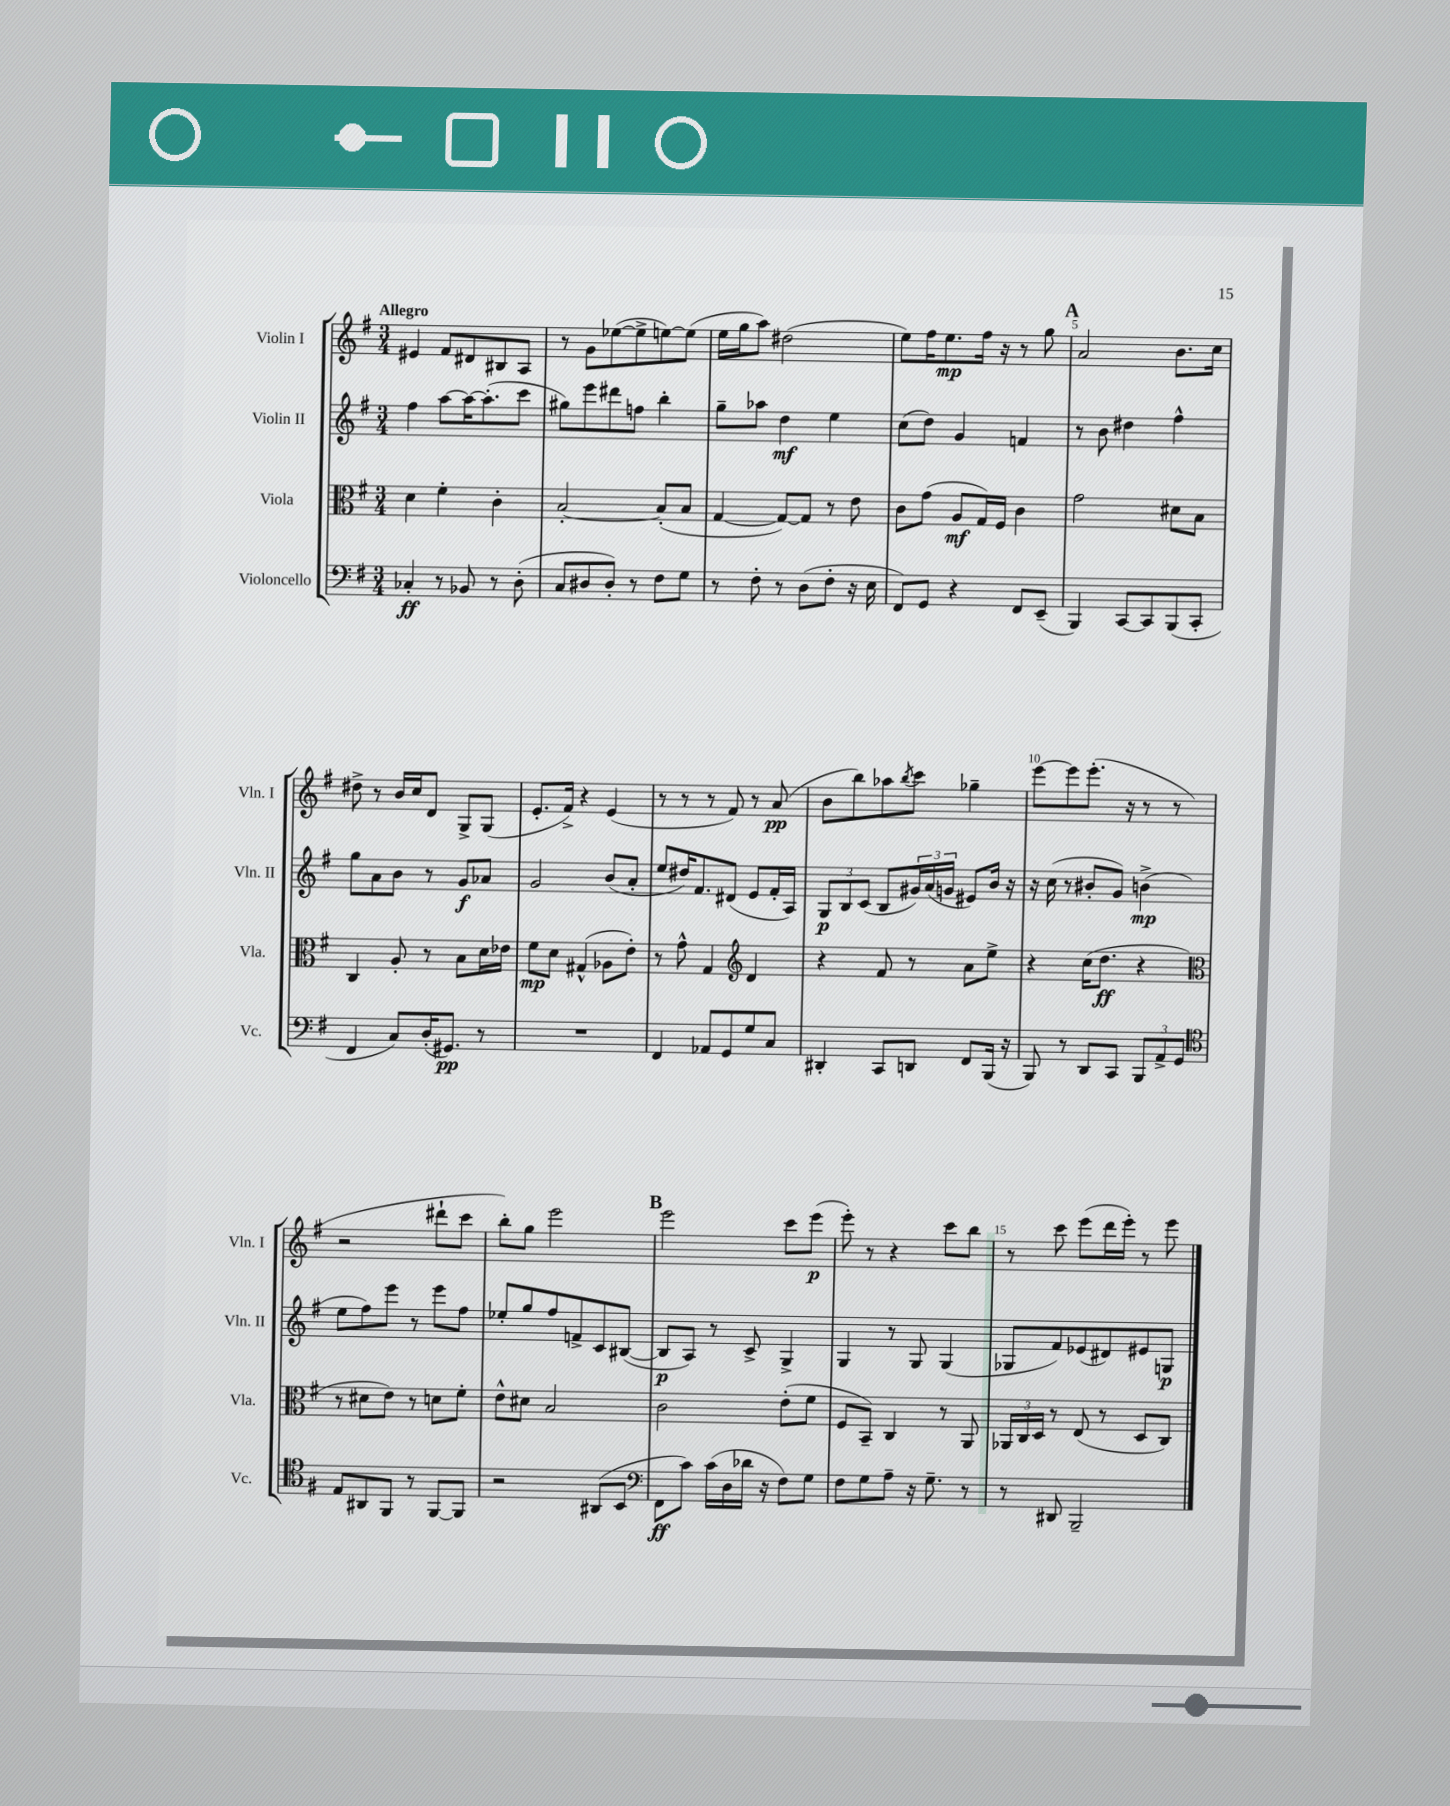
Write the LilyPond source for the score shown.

<<
\new StaffGroup <<
\new Staff = "s0" \with { instrumentName = "Violin I" shortInstrumentName = "Vln. I" } {
    \clef treble \key g \major \numericTimeSignature \time 3/4 \tempo "Allegro"
    eis'4 fis'8 dis'8 bis8 a8 |
    r8 g'8 ees''8~( ees''8-> e''8~) e''8( |
    e''16 g''16 a''8) dis''2( |
    e''8) fis''16 e''8.\mp fis''16 r16 r8 g''8 |
    \mark \markup { \bold "A" } a'2 b'8. c''16 |
    dis''8-> r8 b'16 c''16 d'8 g8-> g8( |
    e'8.-. fis'16->) r4 e'4( |
    r8 r8 r8 fis'8) r8 a'8\pp( |
    b'8 b''8) aes''8 \acciaccatura { b''8 } c'''8 ges''4-- |
    e'''8~ e'''8 e'''8.-.( r16 r8 r8 |
    r2 dis'''8-! c'''8 |
    b''8-.) g''8 e'''2 |
    \mark \markup { \bold "B" } e'''2 c'''8 e'''8\p( |
    e'''8-.) r8 r4 c'''8 b''8 |
    r8 c'''8 e'''8( d'''16 e'''16-.) r8 e'''8 \bar "|." |
}
\new Staff = "s1" \with { instrumentName = "Violin II" shortInstrumentName = "Vln. II" } {
    \clef treble \key g \major \numericTimeSignature \time 3/4
    fis''4 a''8~ a''16~ a''8.-.( c'''8 |
    gis''8) e'''8 dis'''8 f''8 b''4-. |
    g''8-- aes''8 d''4\mf e''4 |
    c''8( d''8) g'4 f'4 |
    \mark \markup { \bold "A" } r8 b'8 dis''4 fis''4-^ |
    g''8 a'8 b'8 r8 g'8\f aes'8 |
    g'2 b'8( a'8-. |
    e''8 dis''16) fis'8. dis'8( e'8 fis'16-. a16) |
    \tuplet 3/2 { g8\p b8 c'8( } b8 \tuplet 3/2 { gis'16) a'16( g'16 } eis'8) b'16 r16 |
    r16 c''16( r8 bis'8-. g'8) b'4->\mp( |
    e''8 fis''8) e'''8 r8 e'''8 fis''8 |
    ees''8-. g''8 fis''8 f'8-> c'8 bis8~( |
    \mark \markup { \bold "B" } bis8\p a8) r8 c'8-> g4-> |
    g4 r8 g8 g4( |
    ges8 fis'8) ees'8( dis'8) eis'8 g8\p \bar "|." |
}
\new Staff = "s2" \with { instrumentName = "Viola" shortInstrumentName = "Vla." } {
    \clef alto \key g \major \numericTimeSignature \time 3/4
    d'4 fis'4-. c'4-. |
    b2~-. b8-.( b8 |
    g4~ g8~) g8 r8 e'8 |
    c'8 g'8( a8\mf g16) fis16 c'4 |
    \mark \markup { \bold "A" } g'2 dis'8 b8 |
    c4 a8-. r8 b8 d'16 ees'16 |
    fis'8\mp d'8 gis4-^( aes8 e'8-.) |
    r8 g'8-^ g4 \clef treble d'4 |
    r4 fis'8 r8 a'8 e''8-> |
    r4 c''16( d''8.\ff r4 |
    \clef alto r8 dis'8 e'8) r8 d'8 fis'8-. |
    e'8-^ dis'8 b2 |
    \mark \markup { \bold "B" } c'2 e'8-.( fis'8 |
    fis8 b,8--) c4 r8 a,8 |
    \tuplet 3/2 { aes,16 c16 d16 } r8 e8( r8 d8 c8) \bar "|." |
}
\new Staff = "s3" \with { instrumentName = "Violoncello" shortInstrumentName = "Vc." } {
    \clef bass \key g \major \numericTimeSignature \time 3/4
    ces4-.\ff r8 bes,8 r8 d8-.( |
    c8 dis8 dis8-.) r8 fis8 g8 |
    r8 fis8-. r8 d8( fis8-. r16 e16 |
    fis,8) g,8 r4 fis,8 e,8--( |
    \mark \markup { \bold "A" } b,,4) c,8~ c,8 b,,8( c,8-. |
    fis,4 c8) d16-.( gis,8.\pp) r8 |
    R2. |
    fis,4 aes,8 g,8 g8 c8 |
    dis,4-. c,8 d,8 fis,8 b,,16( r16 |
    b,,8) r8 d,8 c,8 \tuplet 3/2 { b,,8 a,8-> g,8 } |
    \clef tenor e8 ais,8 fis,8 r8 fis,8~ fis,8 |
    r2 ais,8( b,8 |
    \mark \markup { \bold "B" } \clef bass fis,8\ff c'8) c'16( d16 des'16 r16 fis8) g8 |
    fis8 g8 a8-- r16 g8.-- r8 |
    r8 dis,8 b,,2-- \bar "|." |
}
>>
>>
\layout { \context { \Score \override BarNumber.break-visibility = ##(#f #t #t) barNumberVisibility = #(every-nth-bar-number-visible 5) } }
